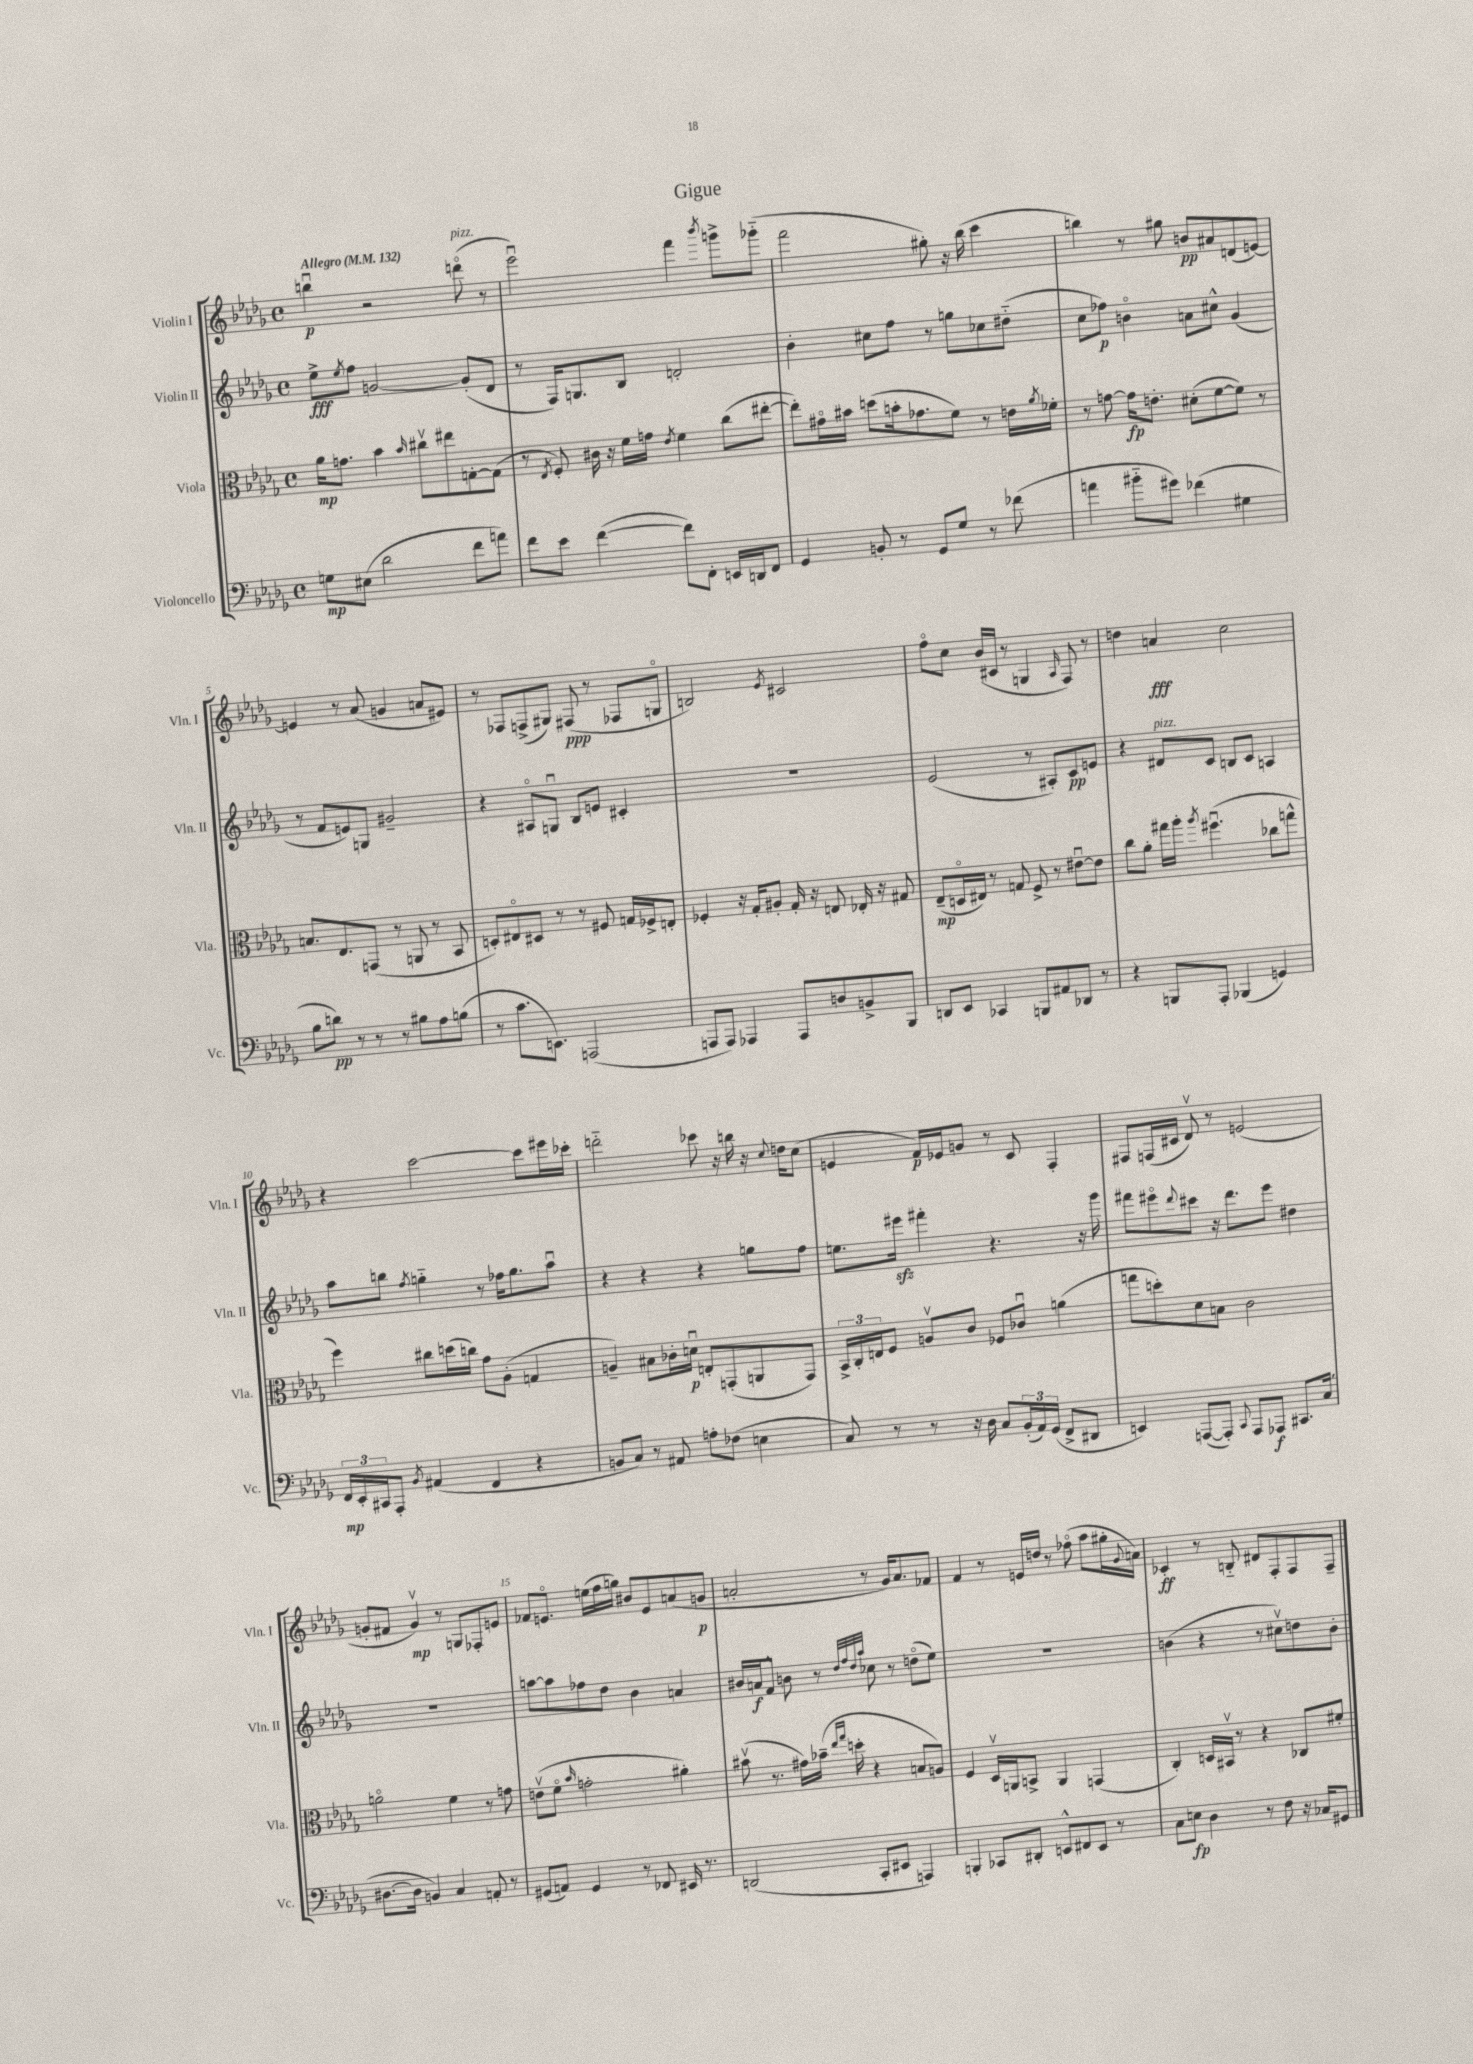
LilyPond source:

\header { title = "Gigue" }
<<
\new StaffGroup <<
\new Staff = "s0" \with { instrumentName = "Violin I" shortInstrumentName = "Vln. I" } {
    \clef treble \key des \major \defaultTimeSignature \time 4/4 \tempo "Allegro" 4 = 132
    b''4\downbow\p r2 d'''8\flageolet^\markup { \italic "pizz." }( r8 |
    ees'''2\downbow) f'''4 \acciaccatura { bes'''8 } g'''8-> ges'''8-_( |
    f'''2 gis''8-.) r16 bes''16( c'''4 |
    b''4) r8 gis''8 b'8\pp ais'8 d'8( e'8~) |
    e'4 r8 aes'8( g'4 a'8 eis'8) |
    r8 fes8 f8->( gis8) fis8\ppp( r8 fes8 g8\flageolet |
    b2) \acciaccatura { ees'8 } cis'2 |
    f''8\flageolet c''8 bes'16( cis'16 r8 g4 \grace { aes16 } f8) r8 |
    d''4 a'4\fff c''2 |
    r4 c'''2~ c'''8 eis'''16 ces'''16-. |
    d'''2-_ ces'''8 r16 b''16 r16 \appoggiatura { c''8 } d''16 c''8( |
    e'4 f'16\p) ees'16 g'8 r8 c'8 f4-. |
    fis8 f16( cis'16 des'8\upbow) r8 e'2( |
    g'8-. fis'8 g'4\upbow\mp) r8 g8 fes8-. e'8 |
    fes'8 e'8.\flageolet e''16( f''16 g''16) bis'8 e'8 a'8( g'8\p |
    a'2-. r8 ges'16) a'8. fes'8 |
    f'4 r8 e'16 d''16 r8 fes''8\flageolet( aes''8 gis''16-. \appoggiatura { ges'8 } a'16) |
    ces'4-.\ff r8 b8-_ dis'8 f8-. f8 f8-- \bar "|." |
}
\new Staff = "s1" \with { instrumentName = "Violin II" shortInstrumentName = "Vln. II" } {
    \clef treble \key des \major \defaultTimeSignature \time 4/4
    ees''8->\fff \acciaccatura { ees''8 } f''8 g'2~ g'8-.( des'8 |
    r8 f16) g8. bes8 d'2-. |
    bes'4-. cis''8 f''8 r8 g''8 ces''8 dis''8-_( |
    c''8 fes''8\p) b'4\flageolet a'8 cis''8-^ ges'4( |
    r8 f'8 e'8) g8 gis'2-- |
    r4 ais8\flageolet g8\downbow bes8 e'8 cis'4-. |
    R1 |
    ees'2( r8 ais8-.) c'8\pp e'8 |
    r4 dis'8^\markup { \italic "pizz." } c'8 b8 c'8 a4 |
    aes''8 b''8 \acciaccatura { f''8 } g''4-_ r8 fes''16 g''8. aes''8\downbow |
    r4 r4 r4 g''8 f''8 |
    e''8. eis'''16\sfz fis'''4-. r4. r16 ges'''16 |
    fis'''8 eis'''8\flageolet \appoggiatura { des'''8 } cis'''8 r16 des'''8. eis'''8 dis''4 |
    R1 |
    a''8~ a''8 fes''8 des''8 bes'4 a'4 |
    bis'16 a'16\f f'8-^ b'8 r8 \grace { des''32 f''32 des''32 aes''32 } ces''8 r8 d''8\flageolet( ees''8) |
    R1 |
    b'4( r4 r8 cis''8\upbow) d''8 b'8-. \bar "|." |
}
\new Staff = "s2" \with { instrumentName = "Viola" shortInstrumentName = "Vla." } {
    \clef alto \key des \major \defaultTimeSignature \time 4/4
    aes'16\mp g'8. bes'4 \grace { bes'16 } cis''8\upbow eis''8 g8~-. g8( |
    r8 \acciaccatura { ees8 } f8-.) cis'16 r16 f'16 g'16 \acciaccatura { ees'8 } f'4 c''8( eis''8~-. |
    eis''8-.) gis'16\flageolet bis'16 d''8( b'16-. ges'8. f'8) r8 e'16 \acciaccatura { aes'8 } fes'16-. |
    r8 g'8~ g'16\fp e'8.-. dis'8-.( f'8~ f'8) r8 |
    b8. ees8. g,8( r8 a,8 r8 bes,8 |
    d8-.) eis8\flageolet dis8 r8 r8 fis8 g16 fes16-> e8-. |
    fes4-. r16 ges16-. ais8-. ges16-. r16 e8 ees16-. r16 gis8 |
    ees8--\mp( d16\flageolet eis16) r8 g8 f8-> r8 eis'8~\downbow eis'8 |
    c''8 aes'8-. gis''16 aes''16-. \acciaccatura { aes''8 } fis''4.\downbow( ces''8 g''8-^ |
    f''4) cis''8 d''16( c''16) ges'8 aes8-.( g4 |
    a4--) bis8 ces'16-. d'16\downbow\p e8-. g,8-.( a,8 g,8) |
    \tuplet 3/2 { bes,16-> c16-. e16 } f8 a8\upbow c'8 fes8 ces'8\downbow a'4( |
    g''8 d''8-.) des'8 b8 c'2 |
    a'2\flageolet f'4 r8 g'8 |
    e'8\upbow( f'8\flageolet \grace { bes'16 } g'2-. ais'4-.) |
    bis'8\upbow( r8. gis'16) bes'16--( \grace { ees''16 ges''16 } d''16-. r4 b8 a8) |
    f4 des16\upbow a,16 b,8-> a,4 g,4( |
    c4-.) d16 bis,16\upbow r8 r4 ces8 fis'8-. \bar "|." |
}
\new Staff = "s3" \with { instrumentName = "Violoncello" shortInstrumentName = "Vc." } {
    \clef bass \key des \major \defaultTimeSignature \time 4/4
    g8\mp eis8( des'2 f'8 a'8) |
    f'8 ees'8 f'4~( f'8) f,8-. e,16 d,16 f,8 |
    ges,4 b,8-. r8 ges,8 ges8 r8 fes'8( |
    a'4 bis'8-_ gis'8) fes'4( gis4 |
    bes8 d'8\pp) r8 r8 r8 bis8 aes8 b8( |
    r8 c'8. e,8.) a,,2( |
    a,,8 a,,8) aes,,4 aes,,8 d8 b,8-> bes,,8 |
    d,8 ees,8 ces,4 b,,8 ais,8 des,8 r8 |
    r4 b,,8 aes,,8-. bes,,4( g,4) |
    \tuplet 3/2 { f,16\mp ees,16-. cis,16 } aes,,8-. \acciaccatura { bes,8 } ais,4( f,4 r4 |
    b,8 c8) r8 ais,8 a8-. fes8( e4 |
    c8) r8 r8 r16 des16 c8 \tuplet 3/2 { bes,16-.( aes,16) ges,16( } f,8-> dis,8 |
    e,4) a,,8~( a,,8-.) \appoggiatura { c,8 } a,,8 aes,,8\f cis,8. c16( |
    dis8.~ dis16 b,4) c4 a,8-. r8 |
    gis,8( a,8) gis,4 r8 fes,8 eis,16 r8. |
    d,2( c,8-. eis,8 a,,4) |
    b,,4-. ces,8 dis,8-. e,8-^ fis,8 e,8 r8 |
    c8 e8\fp des4 r8 f8 r16 ces16 gis,8 \bar "|." |
}
>>
>>
\layout { \context { \Score \override BarNumber.break-visibility = ##(#f #t #t) barNumberVisibility = #(every-nth-bar-number-visible 5) } }
